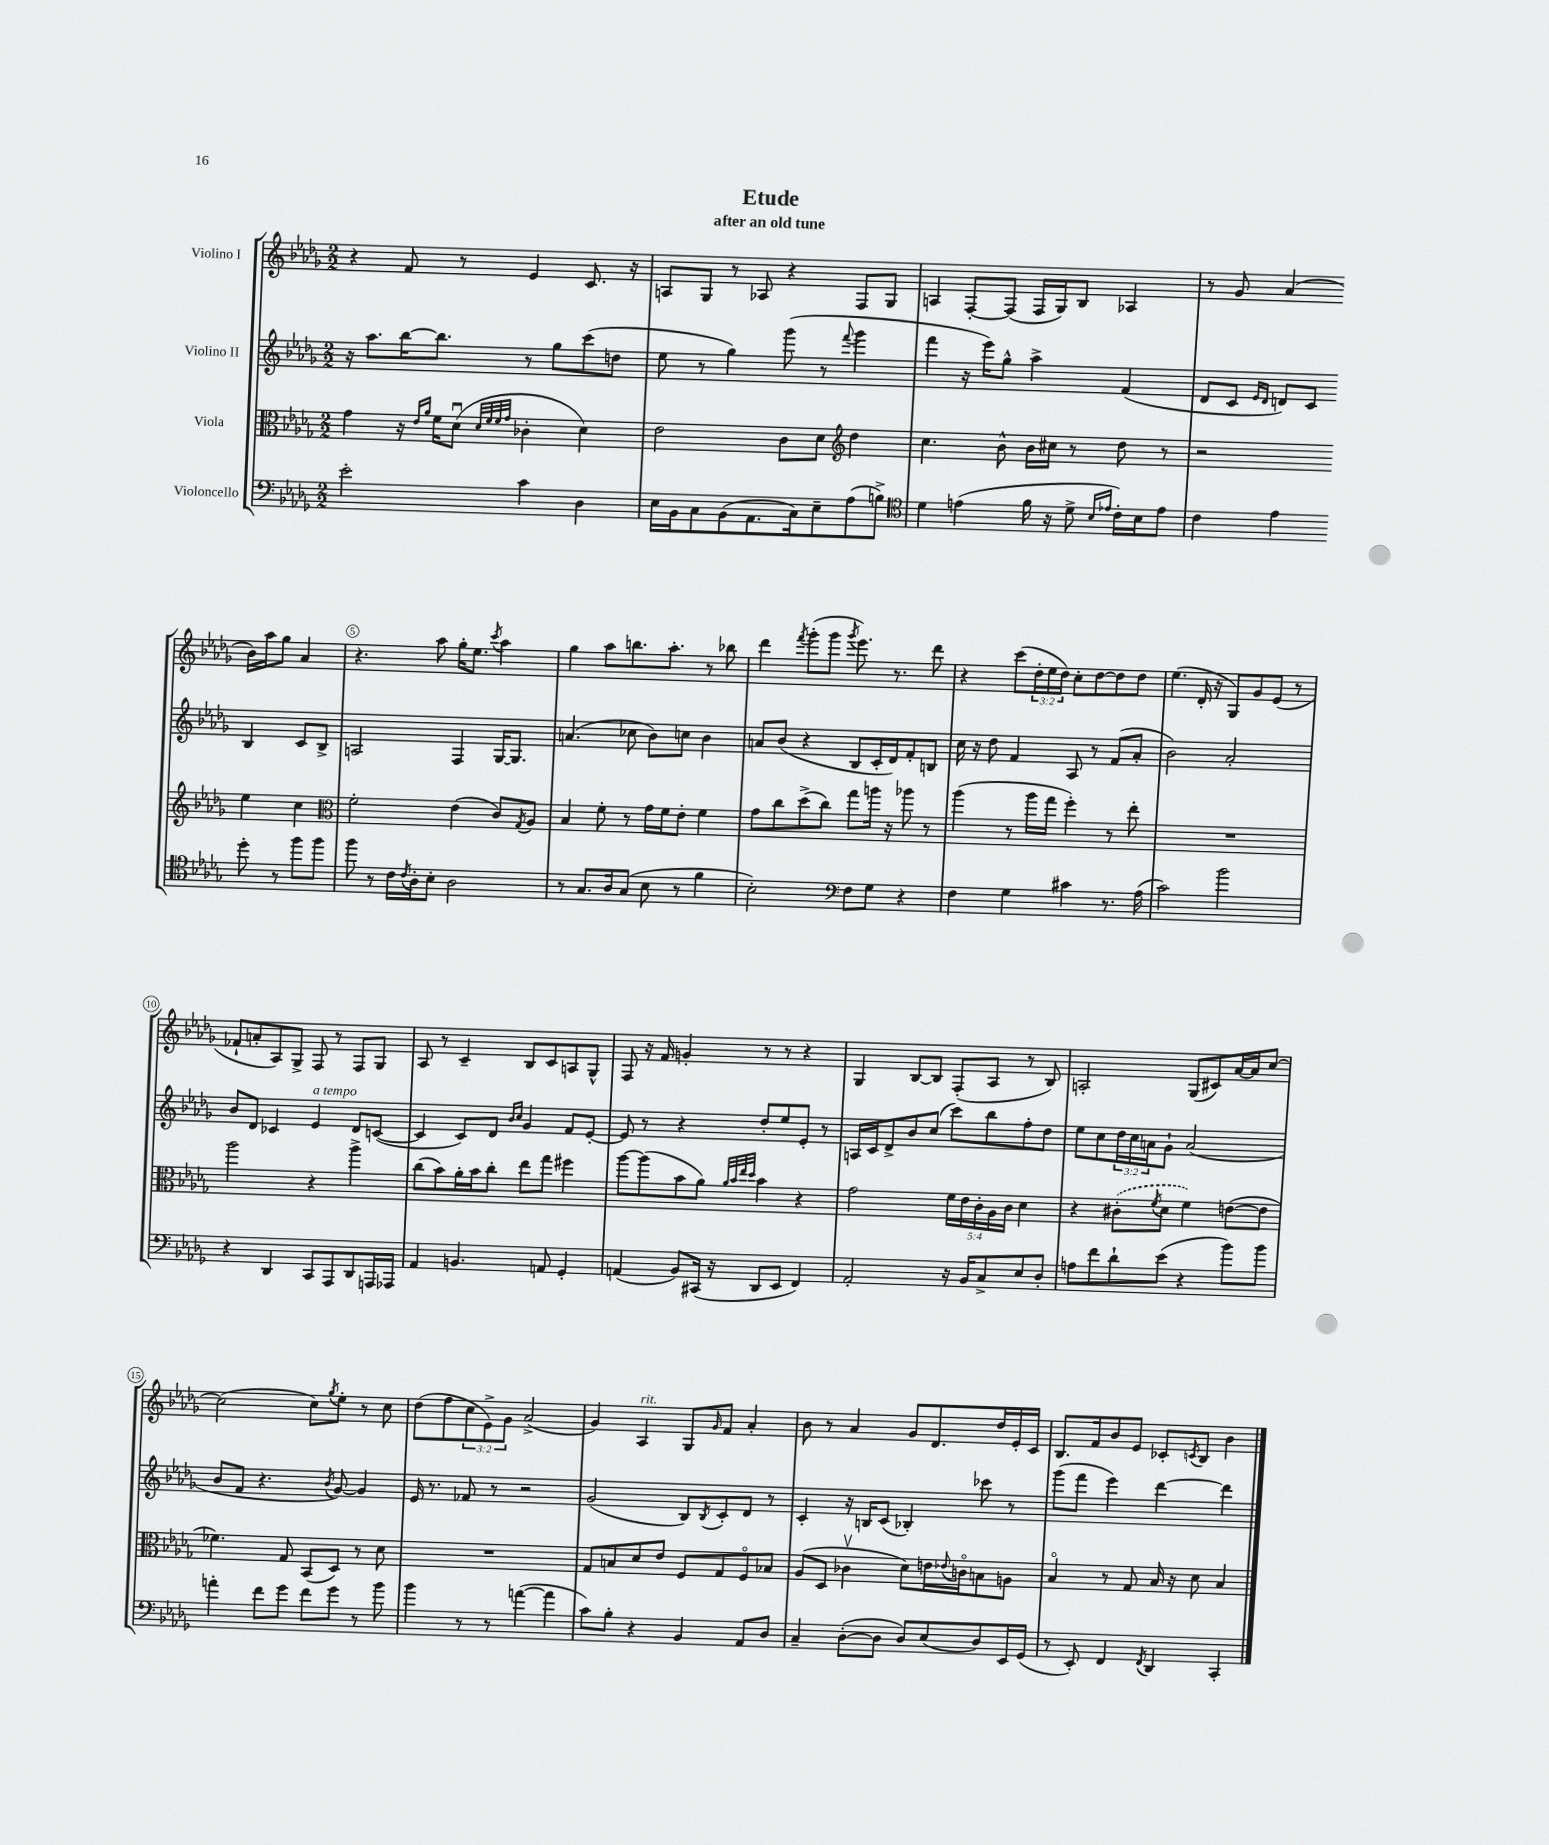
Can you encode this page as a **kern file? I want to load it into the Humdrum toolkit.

**kern	**kern	**kern	**kern
*staff4	*staff3	*staff2	*staff1
*clefF4	*clefC3	*clefG2	*clefG2
*k[b-e-a-d-g-]	*k[b-e-a-d-g-]	*k[b-e-a-d-g-]	*k[b-e-a-d-g-]
*M2/2	*M2/2	*M2/2	*M2/2
2e-'	4g-	16r	4r
.	.	8.aa-	.
.	16r	[16bb-	8f
.	16qqe-	.	.
.	16qqa-	.	.
.	16f	8.bb-]	.
.	(8d-u	.	8r
.	32qqd-	.	.
.	32qqf	.	.
.	32qqf	.	.
.	32qqg-	.	.
4c	4c-'	8r	4e-
.	.	8gg-	.
4D-	4d-)	(8ccc	8.c
.	.	8dd	.
.	.	.	16r
=	=	=	=
16E-	2e-	8ee-	8A
16BB-	.	.	.
8C	.	8r	8G-
(8BB-	.	4gg-)	8r
8.AA-	.	.	8A-
.	8c	(8ggg-	4r
16C)	.	.	.
8E-~	8d-	8r	.
*	*clefG2	*	*
.	.	8qqfff	.
(8A-	4dd-	4ggg-	8F
8B^)	.	.	8G-
=	=	=	=
*clefC4	*	*	*
4d-	4.cc	4fff	4A
(4e	.	16r	[8F'
.	.	16eee-)	.
.	8b-^^	8gg-^^	(8F]
16f	16b-	4aa-^	16F
16r	16cc#	.	16G-)
8d-^	8r	.	8B-
16qqB-	.	.	.
16qqe-	.	.	.
16c')	8dd-	(4f	4A-
16B-	.	.	.
8e-	8r	.	.
=	=	=	=
4c	2r	8d-	8r
.	.	8c	8g-
.	.	16qqe-	.
.	.	16qqd-	.
4e-	.	8d)	(4a-
.	.	8c	.
8dd-'	4ee-	4B-	16b-)
.	.	.	16aa-
8r	.	.	8gg-
8ff	4cc	8c	4a-
8ff	.	8B-^	.
=	=	=	=
*	*clefC3	*	*
8ff	2f'	2A	4.r
8r	.	.	.
16c	.	.	.
8qc	.	.	.
16A-'	.	.	.
8B-'	.	.	8aa-
2A-	(4e-	4F	16gg-'
.	.	.	8.ee-
.	.	.	8qccc
.	8c)	[16G-	4aa-
.	.	8.G-]	.
.	8qG-	.	.
.	8A-	.	.
=	=	=	=
8r	4B-	(4.a	4gg-
8.G-	.	.	.
.	8f'	.	8aa-
16A-	.	.	.
(8G-	8r	8cc-	8.bb
8B-	16g-	8b-)	.
.	16f	.	8.aa-'
8r	8e-'	8cc	.
4f	4f	4b-	8r
.	.	.	8bb-
=	=	=	=
2B-')	8g-	8a	4ddd-
.	8cc	(8b-	.
.	.	.	8qfff
.	(8dd-^	4r	(8ggg-'
.	8cc)	.	8ggg-
*clefF4	*	*	*
.	.	.	8qggg-
8F	8gg-	8B-	8.eee-)
8G-	16aa	16c'	.
.	16r	16d-)	8.r
4r	8aa-	8f'	.
.	8r	8B	8ddd-
=	=	=	=
4F	(4aa-	16cc	4r
.	.	16r	.
.	.	8dd-	.
4G-	8r	4f	(8ccc
.	16aa-	.	24dd-'
.	.	.	24ee-
.	16gg-	.	.
.	.	.	24dd-)
4c#	4ff')	8A-	8cc'
.	.	8r	[8dd-
8.r	8r	(8f	8dd-]
.	8ee-'	8a-'	8dd-
(16A-	.	.	.
=	=	=	=
2c)	1r	2b-)	(4.ee-
.	.	.	16d-'
.	.	.	16r
2b-	.	2a-'	8G-)
.	.	.	8g-
.	.	.	(8e-
.	.	.	8r
=	=	=	=
4r	2aa-	8b-	8f-`
.	.	8d-	8a'
4DD-	.	4c-	8A-)
.	.	.	8G-^
8CC	4r	4e-	8F
8AAA-	.	.	8r
8DD-	4aa-^	8d-	8F
16AAA	.	([8c	8G-
16AAA-	.	.	.
=	=	=	=
4AA-	(8cc	4c]	8A-
.	8b-)	.	8r
4.BB	16a-'	8c)	4c~
.	16b-	.	.
.	8cc'	8d-	.
.	.	16qqb-	.
.	.	16qqcc	.
.	8ee-	4g-	8B-
8AA	8gg-	.	8c
4GG-'	4ff#	8f	8A
.	.	[8e-'	8G-^^
=	=	=	=
(4AA	[8aa-	8e-]	8F
.	(8aa-]	8r	16r
.	.	.	16f
8BB-)	8b-	4r	4g'
(16CC#	8a-)	.	.
16r	.	.	.
.	32qqa-	.	.
.	32qqb-	.	.
.	32qqee-	.	.
.	32qqdd-	.	.
8DD-	4b-	8dd-'	8r
8EE-	.	8ee-	8r
4FF)	4r	8e-'	4r
.	.	8r	.
=	=	=	=
2AA-'	2g-	16A	4G-
.	.	16c	.
.	.	8d-^	.
.	.	8b-	[8B-
.	.	(8cc	8B-]
16r	20f	8ccc)	(8F'
.	20e-	.	.
16BB-	.	.	.
.	20c'	.	.
8C^	.	8bb-	8A-
.	20A-	.	.
.	20c	.	.
8E-	4d-	8ff'	8r
8D-'	.	8dd-	8B-)
=	=	=	=
8A	4r	8ee-	2A'
8f	.	8cc	.
8d-`	(8c#'	24dd-	.
.	.	24cc	.
.	.	24a	.
.	8qf	.	.
(8e-	8d-	8g-`	.
4r	4f)	(2a	(8G-
.	.	.	8c#)
8b-)	([8e	.	[16a-
.	.	.	16a-]
8b-	8e]	.	[8cc
=	=	=	=
4a'	4.f-)	8b-	(2cc]
.	.	8f	.
8f	.	4.r	.
8g-	8G-	.	.
8f	(8BB-	.	8cc)
.	.	8qb-	8qgg-
8g-	8D-)	[8g-)	8ee-'
8r	8r	4g-]	8r
8b-	8d-	.	8cc
=	=	=	=
4b-	1r	16e-	(8dd-
.	.	8.r	.
.	.	.	8ff
8r	.	8f-	12cc
.	.	.	12e-^)
8r	.	8r	.
.	.	.	12g-
([4a	.	2r	(2a-^
4a]	.	.	.
=	=	=	=
8c)	8G-	(2g-	4g-)
8B-'	8B	.	.
4r	8d-	.	4A-
.	8e-	.	.
4BB-	8F	8B-)	8G-
.	.	8qB-	16qqg-
.	8G-	8c'	8f
8AA-	8Fo	8d-	4a-'
8D-	8B-	8r	.
=	=	=	=
4C~	(8A-	4c'	8b-
.	8D-	.	8r
([8D-'	4c-v	16r	4a-
.	.	16B	.
8D-]	.	(8c	.
8D-)	8d-)	4B-')	8g-
(8E-	16e	.	8.d-
.	8qqe-	.	.
.	16co	.	.
8D-)	8B	8ccc-	.
.	.	.	16dd-
16EE-	8A	8r	16e-'
(16GG-	.	.	16c
=	=	=	=
8r	4B-o	(8ggg-	8.B-
8EE-')	.	8fff	.
.	.	.	16f
4FF	8r	4eee-)	8b-
.	8G-	.	8e-
8qFF	.	.	.
4DD-	16B-	[4ddd-	8c-'
.	16r	.	.
.	.	.	8qc
.	8d-	.	8B-
4CC'	4B-	4ddd-]	4b-
==	==	==	==
*-	*-	*-	*-
